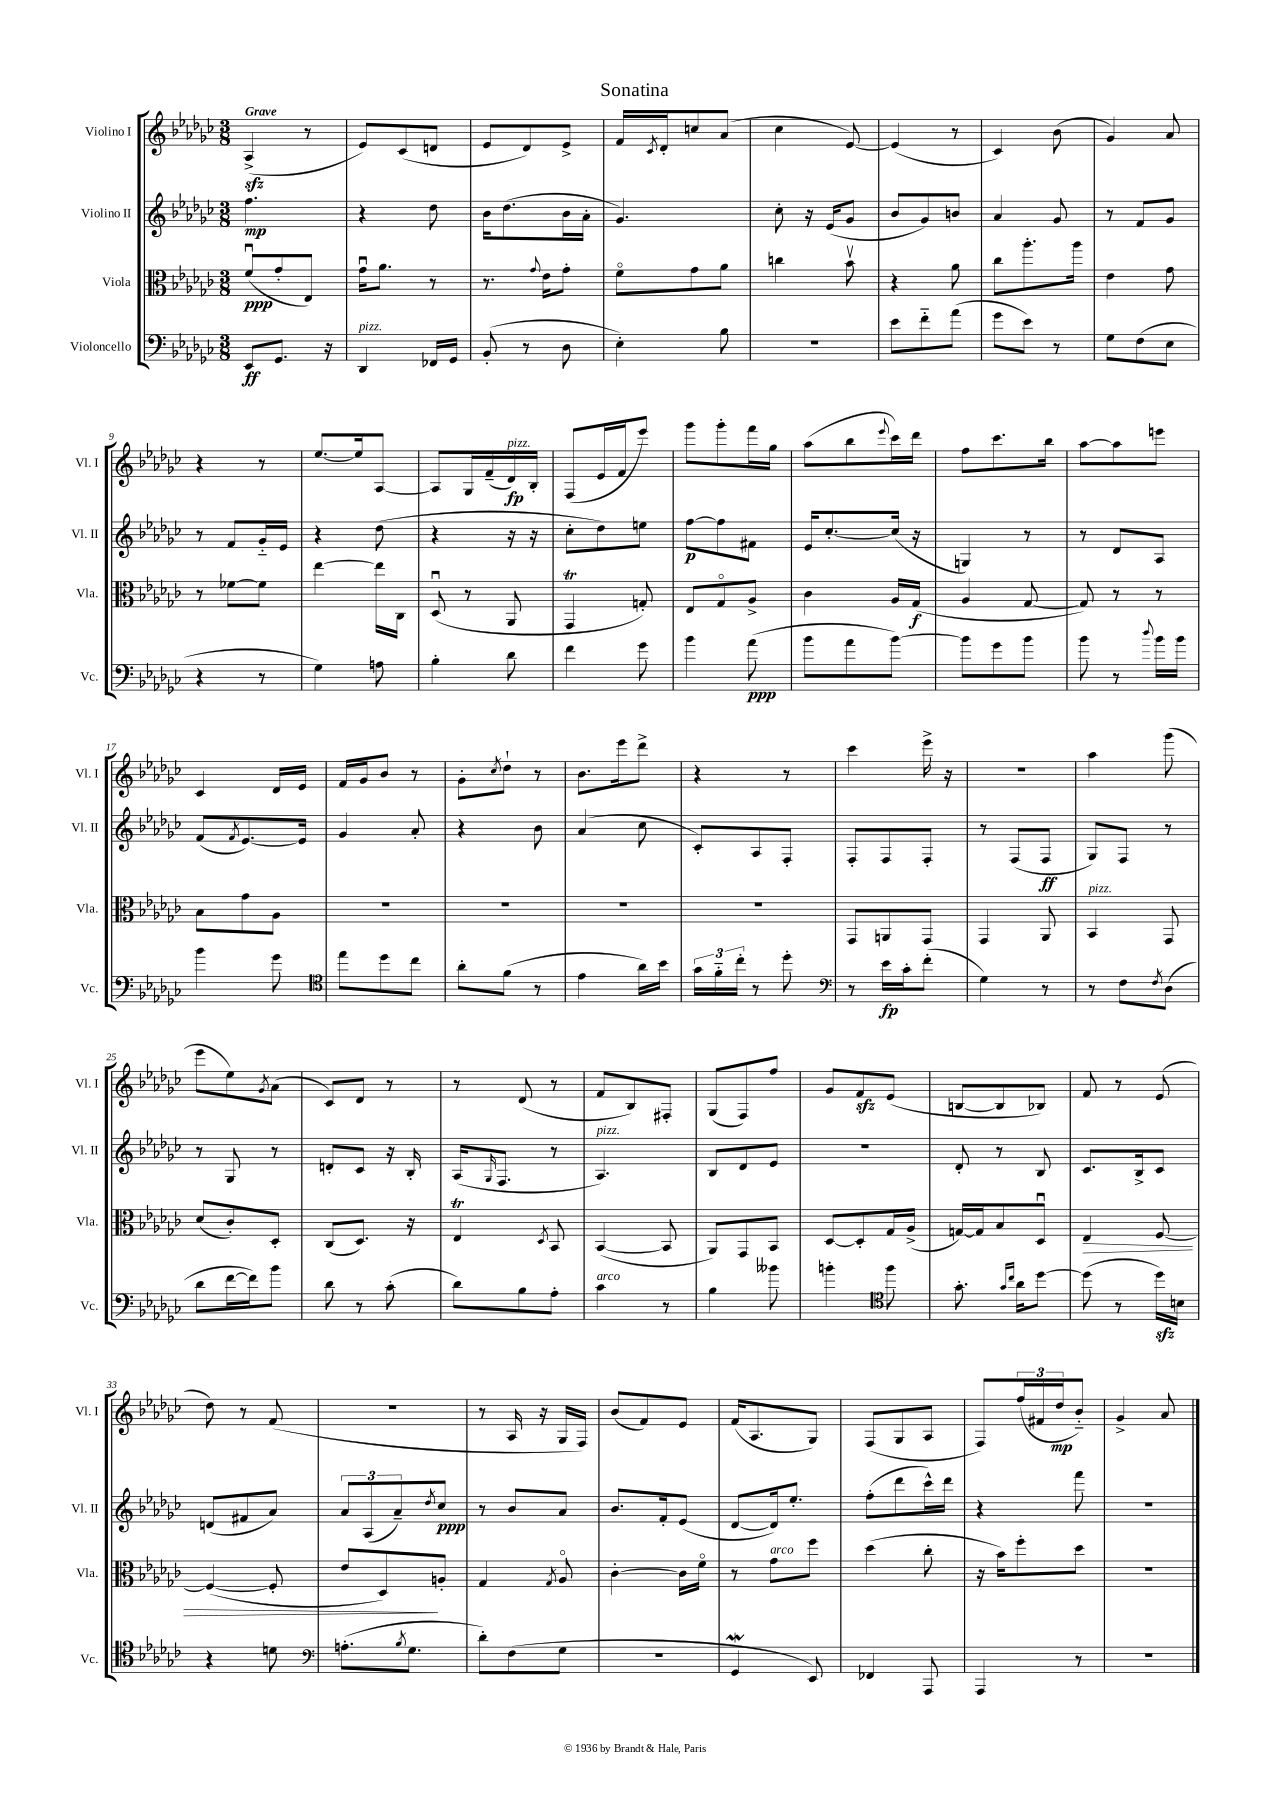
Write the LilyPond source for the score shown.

\header { title = "Sonatina" }
<<
\new StaffGroup <<
\new Staff = "s0" \with { instrumentName = "Violino I" shortInstrumentName = "Vl. I" } {
    \clef treble \key ges \major \numericTimeSignature \time 3/8 \tempo "Grave"
    aes4->\sfz( r8 |
    ees'8) ces'8( d'8 |
    ees'8 des'8) ees'8-> |
    f'16 \acciaccatura { ces'8 } des'16-. c''8 aes'8( |
    ces''4 ees'8~) |
    ees'4( r8 |
    ces'4) bes'8( |
    ges'4) aes'8 |
    r4 r8 |
    ees''8.~ ees''16 aes8~ |
    aes8 ges16 f'16--( des'16\fp^\markup { \italic "pizz." }) bes16-. |
    f8( ees'16 f'16 ees'''8) |
    ges'''8 ges'''8-. f'''16 ges''16 |
    aes''8( bes''8 \appoggiatura { ees'''8 } ces'''16) des'''16 |
    f''8 ces'''8. bes''16 |
    aes''8~ aes''8 e'''8 |
    ces'4 des'16 ees'16 |
    f'16 ges'16 bes'8 r8 |
    ges'8-. \acciaccatura { ces''8 } des''8-! r8 |
    bes'8. ees'''16 des'''8-> |
    r4 r8 |
    ces'''4 ees'''16-> r16 |
    R4. |
    aes''4 ges'''8( |
    ees'''8 ees''8) \acciaccatura { ges'8 } aes'8( |
    ces'8) des'8 r8 |
    r8 des'8( r8 |
    f'8 bes8) fis8-. |
    ges8( f8) f''8 |
    ges'8 f'8\sfz ees'8( |
    b8~ b8 bes8) |
    f'8 r8 ees'8( |
    des''8) r8 f'8( |
    R4. |
    r8 aes16 r16 ges16 f16) |
    bes'8( f'8) ees'8 |
    f'16( aes8. ges8) |
    f8( ges8 aes8 |
    f8) \tuplet 3/2 { f''16( fis'16 des''16\mp } bes'8-_) |
    ges'4-> aes'8 \bar "|." |
}
\new Staff = "s1" \with { instrumentName = "Violino II" shortInstrumentName = "Vl. II" } {
    \clef treble \key ges \major \numericTimeSignature \time 3/8
    f''4.\mp |
    r4 des''8 |
    bes'16 des''8.( bes'16 aes'16-. |
    ges'4.) |
    ces''8-. r16 ees'16( ges'8 |
    bes'8 ges'8) b'8 |
    aes'4 ges'8 |
    r8 f'8 ges'8 |
    r8 f'8 ges'16-_ ees'16 |
    r4 des''8( |
    r4 r16 r16 |
    ces''8-. des''8) e''8 |
    f''8~\p f''8 fis'8 |
    ees'16 ces''8.~-. ces''16( r16 |
    g4) r8 |
    r8 des'8 aes8 |
    f'8( \acciaccatura { f'8 } ees'8.~) ees'16 |
    ges'4 aes'8-. |
    r4 bes'8 |
    aes'4( ces''8 |
    ces'8-.) aes8 f8-. |
    f8-. f8 f8-. |
    r8 f8( f8\ff |
    ges8) f8 r8 |
    r8 ges8 r8 |
    d'8-. ces'8 r16 bes16-. |
    aes16( \grace { ges16 } f8. r8 |
    aes4.^\markup { \italic "pizz." }) |
    bes8 des'8 ees'8 |
    R4. |
    des'8-. r8 bes8 |
    ces'8. bes16-> ces'8 |
    d'8( fis'8 aes'8) |
    \tuplet 3/2 { aes'8 aes8( aes'8--) } \acciaccatura { des''8 } ces''8\ppp |
    r8 bes'8 aes'8 |
    bes'8. f'16-. ees'8( |
    des'8~ des'16) ees''8.-. |
    f''8-.( des'''8 ces'''16-^) des'''16 |
    r4 f'''8 |
    R4. \bar "|." |
}
\new Staff = "s2" \with { instrumentName = "Viola" shortInstrumentName = "Vla." } {
    \clef alto \key ges \major \numericTimeSignature \time 3/8
    f'8\downbow\ppp( ges'8-. ees8) |
    ges'16\downbow aes'8. r8 |
    r8. \appoggiatura { ges'8 } ees'16 ges'8-. |
    f'8\flageolet ges'8 aes'8 |
    c''4 bes'8\upbow |
    r4 aes'8 |
    ces''8 aes''8.-. aes''16 |
    ees'4 ges'8 |
    r8 fes'8~ fes'8 |
    ees''4~ ees''16 ces16 |
    des8\downbow( r8 aes,8 |
    ges,4\trill g8-.) |
    ees8 ges8\flageolet aes8-> |
    ces'4 aes16 ges16\f( |
    aes4 ges8~ |
    ges8) r8 r8 |
    bes8 ges'8 aes8 |
    R4. |
    R4. |
    R4. |
    R4. |
    ges,8 a,8 ges,8 |
    ges,4 aes,8 |
    bes,4^\markup { \italic "pizz." } ges,8 |
    des'8( ces'8-.) des8-. |
    ces8( des8.) r16 |
    ees4\trill \acciaccatura { des8 } bes,8 |
    bes,4~( bes,8 |
    aes,8) ges,8 bes,8 |
    des8~ des8-. ges16 aes16->( |
    g16~) g16 bes8 des8\downbow |
    ees4\> f8~ |
    f4~( f8-. |
    ees'8 des8\!) a8-. |
    ges4 \acciaccatura { ges8 } aes8\flageolet |
    ces'4~-. ces'16 f'16\flageolet |
    r8 ges'8^\markup { \italic "arco" } f''8 |
    des''4( ces''8-. |
    r16 bes'16) f''8-. des''8 |
    R4. \bar "|." |
}
\new Staff = "s3" \with { instrumentName = "Violoncello" shortInstrumentName = "Vc." } {
    \clef bass \key ges \major \numericTimeSignature \time 3/8
    ees,8\ff ges,8. r16 |
    des,4^\markup { \italic "pizz." } fes,16 ges,16 |
    bes,8-.( r8 des8 |
    ees4-.) bes8 |
    R4. |
    ees'8 f'8-_ aes'8( |
    ges'8 ees'8) r8 |
    ges8 f8( ees8 |
    r4 r8 |
    ges4) a8 |
    bes4-. des'8 |
    f'4 ges'8 |
    bes'4 aes'8\ppp( |
    bes'8 aes'8 bes'8~) |
    bes'8 ges'8 bes'8 |
    bes'8 r8 \appoggiatura { des''8 } bes'16 bes'16 |
    bes'4 ges'8 |
    \clef tenor ees''8 des''8 ces''8 |
    aes'8-. f'8( r8 |
    ees'4 aes'16) bes'16 |
    \tuplet 3/2 { ges'16 f'16-_ ces''16-. } r8 des''8-. |
    \clef bass r8 ees'16\fp ces'16-. f'8-.( |
    ges4) r8 |
    r8 f8 \acciaccatura { f8 } des8( |
    des'8 f'16~ f'16) bes'8 |
    des'8 r8 ces'8-.( |
    des'8) bes8 aes8-. |
    ces'4^\markup { \italic "arco" } r8 |
    bes4 beses'8 |
    b'4-. \clef tenor f''8 |
    ges'8.-. \grace { ges'16 ces''16 } aes'16 des''8~ |
    des''8( r8 des''16\sfz) b16 |
    r4 d'8 |
    \clef bass a8.-.( \acciaccatura { bes8 } ges8. |
    des'8-.) f8( ges8 |
    R4. |
    ges,4\mordent ees,8) |
    fes,4 aes,,8 |
    aes,,4 r8 |
    R4. \bar "|." |
}
>>
>>
